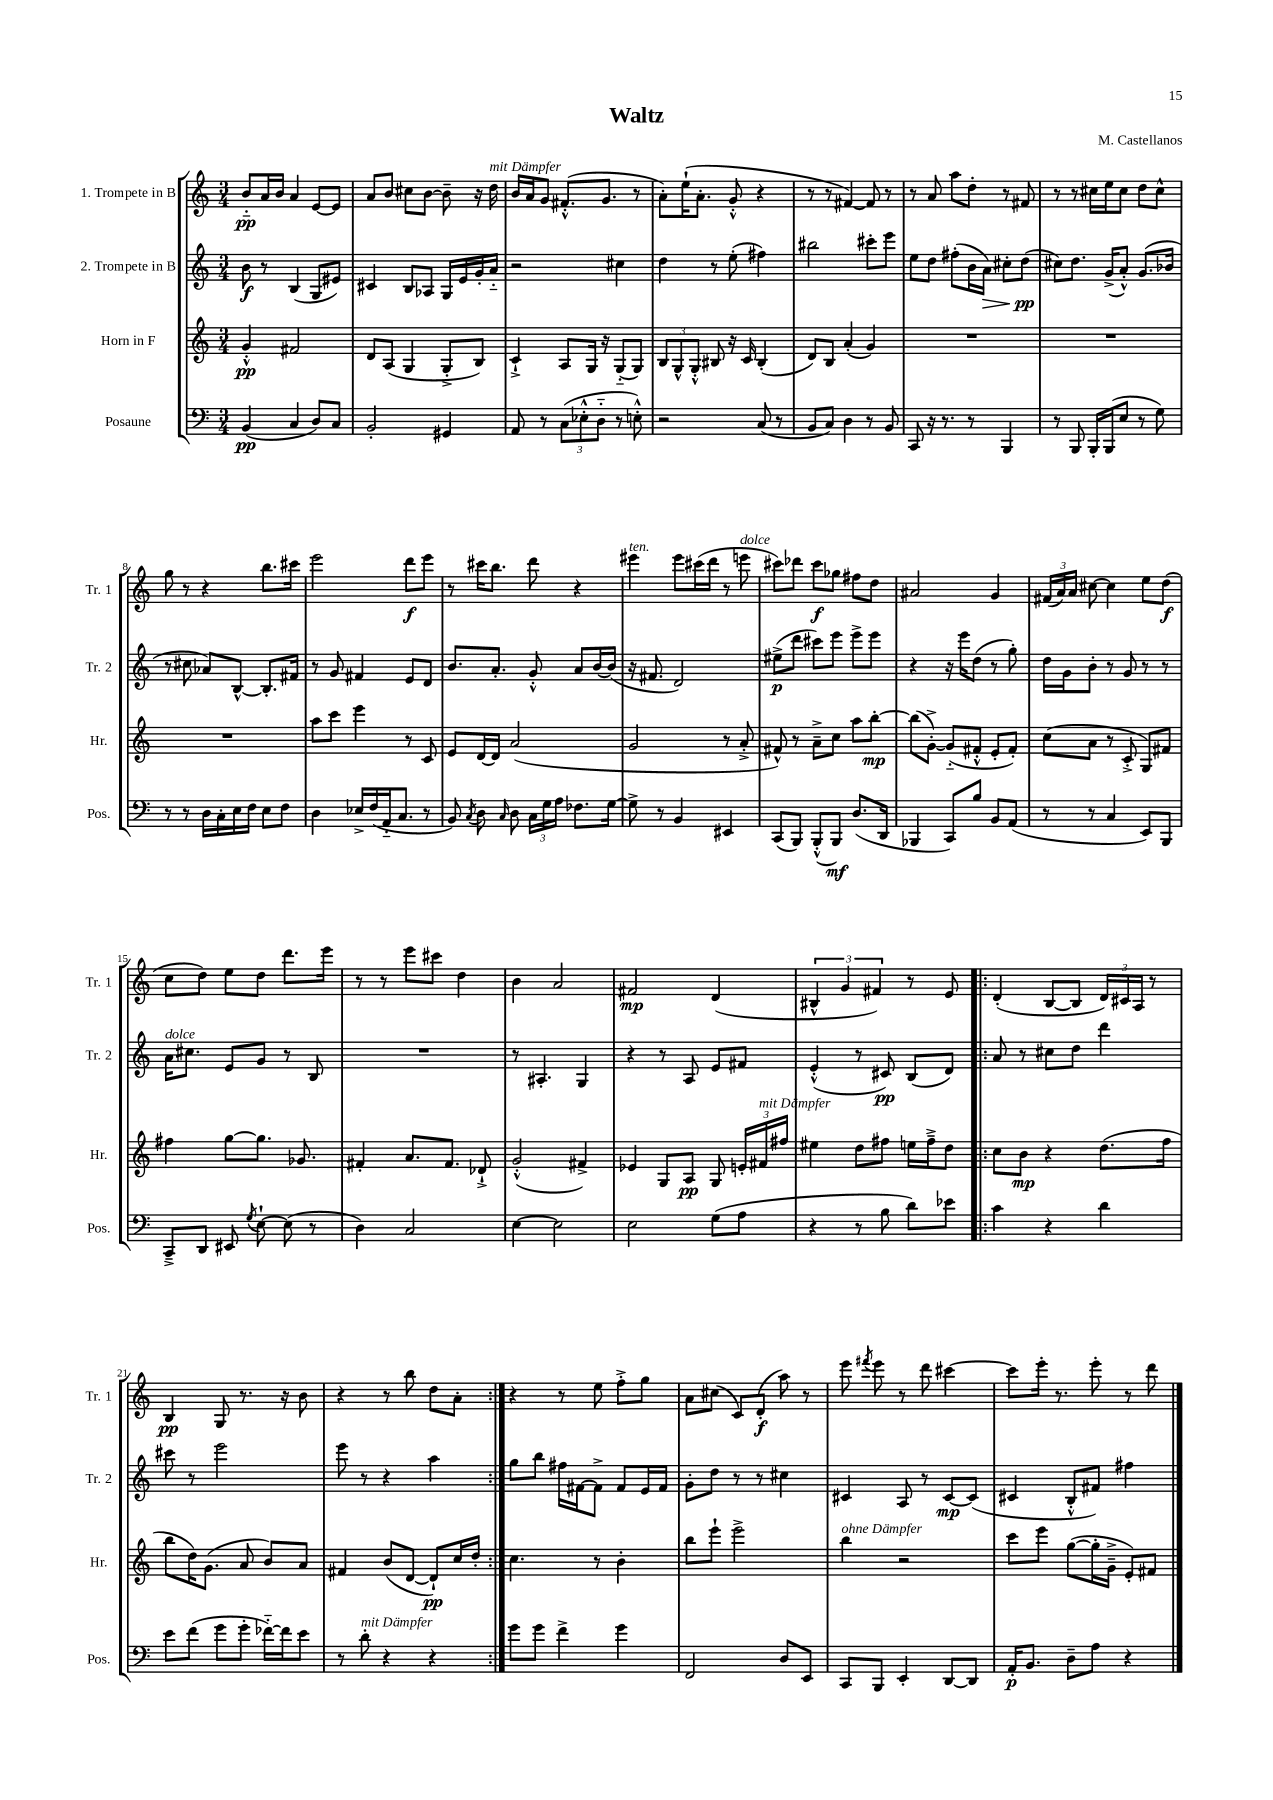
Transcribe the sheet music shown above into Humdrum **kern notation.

**kern	**dynam	**kern	**dynam	**kern	**dynam	**kern	**dynam
*part4	*part4	*part3	*part3	*part2	*part2	*part1	*part1
*staff4	*staff4	*staff3	*staff3	*staff2	*staff2	*staff1	*staff1
*I"Posaune	*	*I"Horn in F	*	*I"2. Trompete in B	*	*I"1. Trompete in B	*
*I'Pos.	*	*I'Hr.	*	*I'Tr. 2	*	*I'Tr. 1	*
*clefF4	*	*clefG2	*	*clefG2	*	*clefG2	*
*k[]	*	*k[]	*	*k[]	*	*k[]	*
*M3/4	*	*M3/4	*	*M3/4	*	*M3/4	*
=1	=1	=1	=1	=1	=1	=1	=1
(4BB/	pp	4g'^^/	pp	8b\	f	8b/L	pp
.	.	.	.	8r	.	16a/L	.
.	.	.	.	.	.	16b/JJ	.
4C/	.	2f#X/	.	(4B/	.	4a/	.
8D/L)	.	.	.	8G/L	.	[8e/L	.
8C/J	.	.	.	8e#X/J)	.	8e/J]	.
=2	=2	=2	=2	=2	=2	=2	=2
2BB'/	.	8d/L	.	4c#X/	.	8a/L	.
.	.	(8A/J	.	.	.	8b/J	.
.	.	4G/	.	8B/L	.	8cc#X\L	.
.	.	.	.	8A-X/J	.	[8b\J	.
4GG#X/	.	8G'^/L	.	16G/LL	.	8b~\]	.
.	.	.	.	16e/	.	.	.
.	.	8B/J)	.	16g'/	.	16r	.
!	!	!	!	!	!	!LO:TX:a:i:t=mit Dämpfer	!
.	.	.	.	16a/JJ	.	16dd\	.
=3	=3	=3	=3	=3	=3	=3	=3
8AA/	.	4c`^/	.	2r	.	16b/LL	.
.	.	.	.	.	.	16a/J	.
8r	.	.	.	.	.	8g/J	.
(12C\L	.	8A/L	.	.	.	(8.f#X'^^/L	.
12E-X'^^\	.	.	.	.	.	.	.
.	.	16G/Jk	.	.	.	.	.
12D\J	.	.	.	.	.	.	.
.	.	16r	.	.	.	8.g/J	.
8r	.	(8G/L	.	4cc#X\	.	.	.
8En'^^\)	.	8G/J)	.	.	.	8r	.
=4	=4	=4	=4	=4	=4	=4	=4
2r	.	12B/L	.	4dd\	.	8a'\L)	.
.	.	12G^^/	.	.	.	.	.
.	.	.	.	.	.	(16ee`\K	.
.	.	12G'^^/J	.	.	.	.	.
.	.	.	.	.	.	8.a'\J	.
.	.	8B#X/	.	8r	.	.	.
.	.	16r	.	(8ee'\	.	8g'^^/	.
.	.	16c/	.	.	.	.	.
(8C/	.	(4B#'/	.	4ff#X\)	.	4r	.
8r	.	.	.	.	.	.	.
=5	=5	=5	=5	=5	=5	=5	=5
8BB/L	.	8d/L)	.	2bb#X\	.	8r	.
8C/J)	.	8B/J	.	.	.	8r	.
4D\	.	(4a'/	.	.	.	[4f#X/)	.
8r	.	4g/)	.	8ccc#X'\L	.	8f#/]	.
8BB/	.	.	.	8eee\J	.	8r	.
=6	=6	=6	=6	=6	=6	=6	=6
8CC/	.	2.r	.	8ee\L	.	8r	.
16r	.	.	.	8dd\J	.	8a/	.
8.r	.	.	.	.	.	.	.
.	.	.	.	(8ff#X'\L	.	8aa\L	.
8r	.	.	.	16b\L	.	8dd'\J	.
!	!	!	!	!	!LO:HP:b	!	!
.	.	.	.	16a\JJ)	>	.	.
4BBB/	.	.	.	8cc#X'\L	.	8r	.
.	.	.	.	(8dd\J	pp	8f#X/	.
.	.	.	.	.	]	.	.
=7	=7	=7	=7	=7	=7	=7	=7
8r	.	2.r	.	8cc#X\L)	.	8r	.
8BBB/	.	.	.	8.dd\J	.	8r	.
16BBB'/LL	.	.	.	.	.	16cc#X\LL	.
(16BBB/J	.	.	.	(16g^/KL	.	16ee\J	.
8E/J	.	.	.	8a'^^/J)	.	8cc#\J	.
8r	.	.	.	(8.g/L	.	8dd\L	.
8G\)	.	.	.	.	.	8cc#^^\J	.
.	.	.	.	16b-X/Jk	.	.	.
!!LO:LB:g=z
=8	=8	=8	=8	=8	=8	=8	=8
8r	.	2.r	.	8r	.	8gg\	.
8r	.	.	.	8cc#X\	.	8r	.
16D\LL	.	.	.	8a-X/L)	.	4r	.
16C'\	.	.	.	.	.	.	.
16E\	.	.	.	[8B^^/J	.	.	.
16F\JJ	.	.	.	.	.	.	.
8E\L	.	.	.	8.B'/L]	.	8.bb\L	.
8F\J	.	.	.	.	.	.	.
.	.	.	.	16f#X/Jk	.	16ccc#X\Jk	.
=9	=9	=9	=9	=9	=9	=9	=9
4D\	.	8aa\L	.	8r	.	2eee\	.
.	.	8ccc\J	.	8g/	.	.	.
16E-X^/LL	.	4eee\	.	4f#X/	.	.	.
(16F/	.	.	.	.	.	.	.
16AA/J	.	.	.	.	.	.	.
8.C/J	.	.	.	.	.	.	.
.	.	8r	.	8e/L	.	8ddd\L	f
8r	.	8c/	.	8d/J	.	8eee\J	.
=10	=10	=10	=10	=10	=10	=10	=10
8BB/)	.	8e/L	.	8.b/L	.	8r	.
8qC/	.	.	.	.	.	.	.
8D\	.	[16d/L	.	.	.	16ccc#X\KL	.
.	.	16d/JJ]	.	8.a'/J	.	8.bb\J	.
16qqC/	.	.	.	.	.	.	.
8D\	.	(2a/	.	.	.	.	.
24C\LL	.	.	.	8g'^^/	.	8ddd\	.
24G\	.	.	.	.	.	.	.
24A\JJ	.	.	.	.	.	.	.
8.F-X\L	.	.	.	8a/L	.	4r	.
.	.	.	.	[16b/L	.	.	.
[16G\Jk	.	.	.	(16b/JJ]	.	.	.
=11	=11	=11	=11	=11	=11	=11	=11
!	!	!	!	!	!	!LO:TX:a:i:t=ten.	!
8G^\]	.	2g/	.	16r	.	4eee#X\	.
.	.	.	.	8.f#X/	.	.	.
8r	.	.	.	.	.	.	.
4BB/	.	.	.	2d/)	.	8eee#\L	.
.	.	.	.	.	.	(16ccc#X\L	.
.	.	.	.	.	.	16ddd\JJ	.
4EE#X/	.	8r	.	.	.	8r	.
!	!	!	!	!	!	!LO:TX:a:i:t=dolce	!
.	.	8a'^/	.	.	.	8eeen\	.
=12	=12	=12	=12	=12	=12	=12	=12
(8CC/L	.	8f#X^^/)	.	(8ee#X^\L	p	8ccc#X\L)	.
8BBB/J)	.	8r	.	8ddd\J	.	8ddd-X\J	.
(8BBB'^^/L	.	8a~^\L	.	8ccc#X\L)	.	8ccc#\L	f
8BBB/J)	mf	8cc\J	.	8eee\J	.	8gg-X\J	.
(8.D/L	.	8aa\L	.	8eee^\L	.	8ff#X\L	.
.	.	[8bb'\J	mp	8eee\J	.	8dd\J	.
16DD/Jk	.	.	.	.	.	.	.
=13	=13	=13	=13	=13	=13	=13	=13
4BBB-X/	.	(8bb\L]	.	4r	.	2a#X/	.
.	.	[8g'^\J)	.	.	.	.	.
8CC/L)	.	(8g/L]	.	16r	.	.	.
.	.	.	.	16eee\KL	.	.	.
8B/J	.	8f#X'^^/J	.	(8dd\J	.	.	.
8BB/L	.	8e'/L	.	8r	.	4g/	.
(8AA/J	.	8f#'/J)	.	8gg'\)	.	.	.
=14	=14	=14	=14	=14	=14	=14	=14
8r	.	(8cc\L	.	16dd\LL	.	(24f#X/LL	.
.	.	.	.	.	.	24a/)	.
.	.	.	.	16g\J	.	.	.
.	.	.	.	.	.	24a/JJ	.
8r	.	8a\J	.	8b'\J	.	[8cc#X\	.
4C/	.	8r	.	8r	.	4cc#\]	.
.	.	8c'^/	.	8g/	.	.	.
8EE/L)	.	8G/L)	.	8r	.	8ee\L	.
8BBB/J	.	8f#X/J	.	8r	.	(8dd\J	f
!!LO:LB:g=z
=15	=15	=15	=15	=15	=15	=15	=15
!	!	!	!	!LO:TX:a:i:t=dolce	!	!	!
8CC~^/L	.	4ff#X\	.	16a\KL	.	8cc\L	.
.	.	.	.	8.cc#X\J	.	.	.
8DD/J	.	.	.	.	.	8dd\J)	.
8EE#X/	.	[8gg\L	.	8e/L	.	8ee\L	.
8qG/	.	.	.	.	.	.	.
[8E`\	.	8.gg\J]	.	8g/J	.	8dd\J	.
(8E\]	.	.	.	8r	.	8.ddd\L	.
.	.	8.g-X/	.	.	.	.	.
8r	.	.	.	8B/	.	.	.
.	.	.	.	.	.	16eee\Jk	.
=16	=16	=16	=16	=16	=16	=16	=16
4D\)	.	4f#X'/	.	2.r	.	8r	.
.	.	.	.	.	.	8r	.
2C/	.	8.a/L	.	.	.	8eee\L	.
.	.	.	.	.	.	8ccc#X\J	.
.	.	8.f#/J	.	.	.	.	.
.	.	.	.	.	.	4dd\	.
.	.	8d-X`^/	.	.	.	.	.
=17	=17	=17	=17	=17	=17	=17	=17
[4E\	.	(2g'^^/	.	8r	.	4b\	.
.	.	.	.	4.A#X'/	.	.	.
2E\]	.	.	.	.	.	2a/	.
.	.	4f#X^/)	.	4G/	.	.	.
=18	=18	=18	=18	=18	=18	=18	=18
2E\	.	4e-X/	.	4r	.	2f#X/	mp
.	.	8G/L	.	8r	.	.	.
.	.	8A/J	pp	8A/	.	.	.
(8G\L	.	8G/	.	8e/L	.	(4d/	.
8A\J	.	24en'/LL	.	8f#X/J	.	.	.
!	!	!LO:TX:a:i:t=mit Dämpfer	!	!	!	!	!
.	.	24f#X/	.	.	.	.	.
.	.	24ff#X/JJ	.	.	.	.	.
=19	=19	=19	=19	=19	=19	=19	=19
4r	.	4ee#X\	.	(4e'^^/	.	6B#X^^/	.
.	.	.	.	.	.	6g/	.
8r	.	8dd\L	.	8r	.	.	.
.	.	.	.	.	.	6f#X/)	.
8B\	.	8ff#X\J	.	8c#X/)	pp	.	.
8d\L)	.	16een\LL	.	(8B/L	.	8r	.
.	.	16ff#~^\J	.	.	.	.	.
8e-X\J	.	8dd\J	.	8d/J)	.	8e/	.
=20!|:	=20!|:	=20!|:	=20!|:	=20!|:	=20!|:	=20!|:	=20!|:
4c\	.	8cc\L	.	8a/	.	(4d'/	.
.	.	8b\J	mp	8r	.	.	.
4r	.	4r	.	8cc#X\L	.	[8B/L	.
.	.	.	.	8dd\J	.	8B/J]	.
4d\	.	(8.dd\L	.	4ddd\	.	24d/LL)	.
.	.	.	.	.	.	24c#X/	.
.	.	.	.	.	.	24A/JJ	.
.	.	.	.	.	.	8r	.
.	.	16ff\Jk	.	.	.	.	.
!!LO:LB:g=z
=21	=21	=21	=21	=21	=21	=21	=21
8e\L	.	8bb\L	.	8ccc#X\	.	4B/	pp
(8f\J	.	16dd\K)	.	8r	.	.	.
.	.	(8.g\J	.	.	.	.	.
8g\L	.	.	.	2eee\	.	8G/	.
8g'\J	.	8a/	.	.	.	8.r	.
[16f-X\LL)	.	8b/L)	.	.	.	.	.
16f-\J]	.	.	.	.	.	16r	.
8e\J	.	8a/J	.	.	.	8b\	.
=22	=22	=22	=22	=22	=22	=22	=22
8r	.	4f#X/	.	8eee\	.	4r	.
!LO:TX:a:i:t=mit Dämpfer	!	!	!	!	!	!	!
8d'\	.	.	.	8r	.	.	.
4r	.	(8b/L	.	4r	.	8r	.
.	.	[8d/J	.	.	.	8bb\	.
4r	.	8d`/L])	pp	4aa\	.	8dd\L	.
.	.	16cc/L	.	.	.	8a'\J	.
.	.	16dd'/JJ	.	.	.	.	.
=23:|!	=23:|!	=23:|!	=23:|!	=23:|!	=23:|!	=23:|!	=23:|!
8g\L	.	4.cc\	.	8gg\L	.	4r	.
8g\J	.	.	.	8bb\J	.	.	.
4f^\	.	.	.	16ff#X\LL	.	8r	.
.	.	.	.	[16f#X\J	.	.	.
.	.	8r	.	8f#^\J]	.	8ee\	.
4g\	.	4b'\	.	8f#/L	.	8ff'^\L	.
.	.	.	.	16e/L	.	8gg\J	.
.	.	.	.	16f#/JJ	.	.	.
=24	=24	=24	=24	=24	=24	=24	=24
2FF/	.	8bb\L	.	8g'\L	.	8a\L	.
.	.	8eee`\J	.	8dd\J	.	(8cc#X\J	.
.	.	2eee^\	.	8r	.	8c/L)	.
.	.	.	.	8r	.	(8d'/J	f
8D/L	.	.	.	4cc#X\	.	8aa\)	.
8EE/J	.	.	.	.	.	8r	.
=25	=25	=25	=25	=25	=25	=25	=25
!	!	!LO:TX:a:i:t=ohne Dämpfer	!	!	!	!	!
8CC/L	.	4bb\	.	4c#X/	.	8eee\	.
.	.	.	.	.	.	8qfff#X/	.
8BBB/J	.	.	.	.	.	8eee\	.
4EE'/	.	2r	.	8A/	.	8r	.
.	.	.	.	8r	.	8ddd\	.
[8DD/L	.	.	.	[8c#/L	mp	[4ccc#X\	.
8DD/J]	.	.	.	(8c#/J]	.	.	.
=26	=26	=26	=26	=26	=26	=26	=26
16AA'/KL	p	8ccc\L	.	4c#X/	.	8ccc#\L]	.
8.BB/J	.	.	.	.	.	.	.
.	.	8eee\J	.	.	.	16eee'\Jk	.
.	.	.	.	.	.	8.r	.
8D~\L	.	([8gg\L	.	8B'^^/L	.	.	.
8A\J	.	16gg'\L]	.	8f#X/J)	.	8eee'\	.
.	.	16g~^\JJ	.	.	.	.	.
4r	.	8e'/L)	.	4ff#X\	.	8r	.
.	.	8f#X/J	.	.	.	8ddd\	.
==	==	==	==	==	==	==	==
*-	*-	*-	*-	*-	*-	*-	*-
